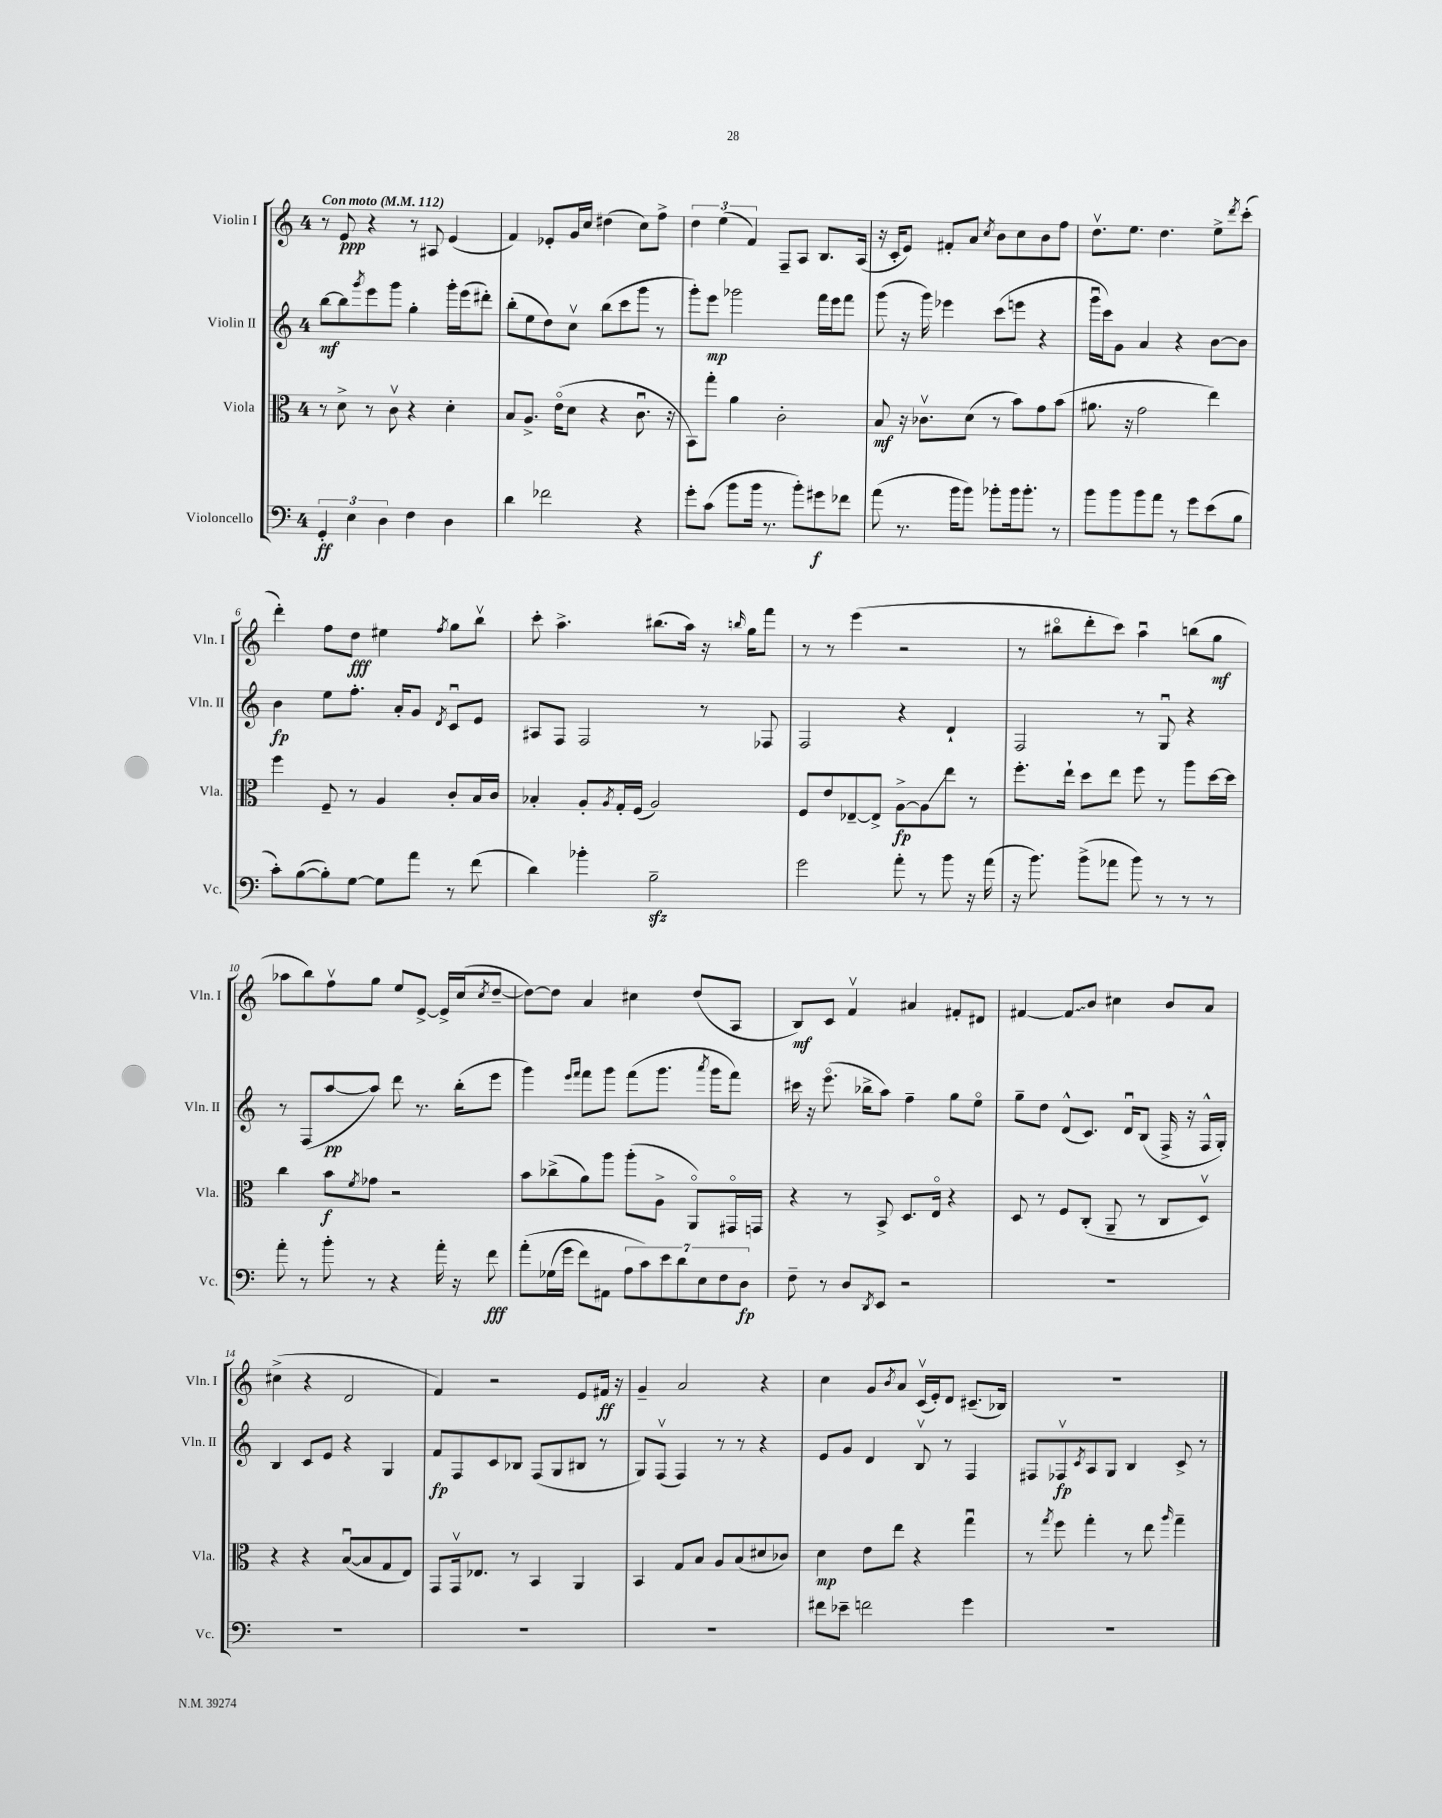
<<
\new StaffGroup <<
\new Staff = "s0" \with { instrumentName = "Violin I" shortInstrumentName = "Vln. I" } {
    \clef treble \key c \major \once \override Staff.TimeSignature.style = #'single-digit \time 4/4 \tempo "Con moto" 4 = 112
    r8 e'8\ppp r4 r8 ais8 e'4( |
    f'4) ees'8-. g'16 c''16 dis''4( c''8) f''8-> |
    \tuplet 3/2 { d''4 e''4( f'4) } f8-- a8 b8. a16( |
    r16 c'16-. e'8) fis'8-. a'8 \acciaccatura { c''8 } b'8 c''8 b'8 f''8 |
    d''8.\upbow e''8. d''4. e''8-> \acciaccatura { d'''8 } c'''8-.( |
    d'''4-.) f''8 d''8\fff eis''4 \acciaccatura { f''8 } g''8 b''8\upbow |
    c'''8-. a''4.-> bis''8.( a''16) r16 \grace { b''16 } g''16 f'''8 |
    r8 r8 e'''4( r2 |
    r8 bis''8\flageolet d'''8-. c'''8) a''4\downbow b''8( g''8\mf |
    aes''8 b''8) f''8\upbow g''8 e''8 e'8~-> e'16-> c''16( \acciaccatura { c''8 } d''8~-- |
    d''8~) d''8 a'4 cis''4 d''8( a8 |
    b8\mf) c'8 f'4\upbow ais'4 fis'8-. dis'8 |
    fis'4~ \once \override Glissando.style = #'zigzag fis'8\glissando b'8 cis''4 b'8 a'8 |
    cis''4->( r4 d'2 |
    f'4) r2 e'8 fis'16\ff r16 |
    g'4-- a'2 r4 |
    c''4 g'8 \acciaccatura { b'8 } a'8 c'16\upbow( e'16-.) d'8 cis'8.--( bes16) |
    R1 \bar "|." |
}
\new Staff = "s1" \with { instrumentName = "Violin II" shortInstrumentName = "Vln. II" } {
    \clef treble \key c \major \once \override Staff.TimeSignature.style = #'single-digit \time 4/4
    b''8~\mf b''8 \acciaccatura { g'''8 } e'''8 g'''8 g''4-. g'''16-. e'''16( dis'''8-.) |
    b''8-.( e''8 d''8) c''8\upbow b''8( c'''8 g'''8 r8 |
    g'''8-.) e'''8\mp ges'''2 f'''16 e'''16 f'''8 |
    g'''8( r16 g'''16) ees'''4 c'''8( e'''8 r4 |
    g'''16\downbow c'''16) g'8 a'4 r4 b'8~ b'8 |
    b'4\fp e''8 f''8.-. a'16-. g'8 \acciaccatura { d'8 } c'8\downbow e'8 |
    ais8 f8 f2 r8 fes8 |
    f2 r4 d'4-! |
    f2 r8 g8\downbow r4 |
    r8 f8( a''8~\pp a''8) d'''8 r8. b''16-.( e'''8 |
    g'''4) \grace { e'''16 f'''16 } f'''8 g'''8 f'''8( g'''8. \acciaccatura { a'''8 } g'''16 f'''8) |
    cis'''16 r16 e'''8.\flageolet( bes''16-> a''8) f''4-- g''8 e''8\flageolet |
    g''8-- d''8 d'8-^( c'8.) d'16\downbow b8( f16-> r16 f16-^ g16-.) |
    b4 c'8 e'8 r4 g4 |
    f'8\fp f8 c'8 bes8 f8( g8 bis8 r8 |
    g8) f8\upbow( f4) r8 r8 r4 |
    e'8 g'8 d'4 b8\upbow r8 f4 |
    fis8 fes8\upbow\fp \acciaccatura { c'8 } a8 g8 b4 c'8-> r8 \bar "|." |
}
\new Staff = "s2" \with { instrumentName = "Viola" shortInstrumentName = "Vla." } {
    \clef alto \key c \major \once \override Staff.TimeSignature.style = #'single-digit \time 4/4
    r8 d'8-> r8 c'8\upbow r4 d'4-. |
    b8 a8.-> e'16\flageolet( d'8 r4 c'8.\downbow r16 |
    b,8) g''8-. a'4 c'2-. |
    b8\mf r16 ces'8.\upbow d'8( r8 b'8) g'8 b'8( |
    ais'8. r16 g'2 e''4) |
    f''4 f8-- r8 a4 c'8-. b16 c'16 |
    bes4-. a8-. \acciaccatura { a8 } g16-. f16( a2) |
    f8 e'8 ees8~-- ees8-> a8~->\fp a8\glissando e''8 r8 |
    f''8.-. e''16-! d''8 e''8 f''8 r8 a''8 d''16~ d''16 |
    c''4 b'8\f \acciaccatura { f'8 } ges'8 r2 |
    b'8 ces''8->( a'8) a''8 a''8-.( a8-> a,8\flageolet) gis,16\flageolet g,16 |
    r4 r8 b,8-> d8. e16\flageolet r4 |
    d8 r8 f8 c8-.( a,8-- r8 c8 d8\upbow) |
    r4 r4 b8~\downbow( b8 g8 e8) |
    g,8 g,16\upbow ees8. r8 b,4 a,4 |
    b,4 g8 b8 a8 b8( dis'8 ces'8) |
    d'4\mp e'8 e''8 r4 g''4\downbow |
    r8 \acciaccatura { g''8 } f''8 g''4-. r8 e''8 \grace { a''16 } g''4-- \bar "|." |
}
\new Staff = "s3" \with { instrumentName = "Violoncello" shortInstrumentName = "Vc." } {
    \clef bass \key c \major \once \override Staff.TimeSignature.style = #'single-digit \time 4/4
    \tuplet 3/2 { g,4-.\ff e4 d4 } f4 d4 |
    d'4 fes'2 r4 |
    g'8-. c'8( b'8 b'16 r8. b'8-.) gis'8\f fes'8 |
    a'8( r8. b'16 b'8) bes'8-. bes'16 bes'8.-. r8 |
    b'8 b'8 b'8 a'8 r8 g'8 e'8( b8 |
    c'8-.) b8~( b8-.) g8~ g8 a'8 r8 f'8( |
    d'4) bes'4-. b2--\sfz |
    g'2 a'8-. r8 b'8 r16 a'16( |
    r16 b'8.) b'8->( aes'8 b'8) r8 r8 r8 |
    a'8-. r8 b'8-. r8 r4 a'16-. r16 f'8\fff |
    a'8-.\( ges16( g'16 f'8) ais,8 \tuplet 7/4 { a8 c'8\) e'8 d'8 e8 f8 d8\fp } |
    f8-- r8 d8 \acciaccatura { d,8 } e,8 r2 |
    R1 |
    R1 |
    R1 |
    R1 |
    fis'8 ees'8-- f'2 g'4 |
    R1 \bar "|." |
}
>>
>>
